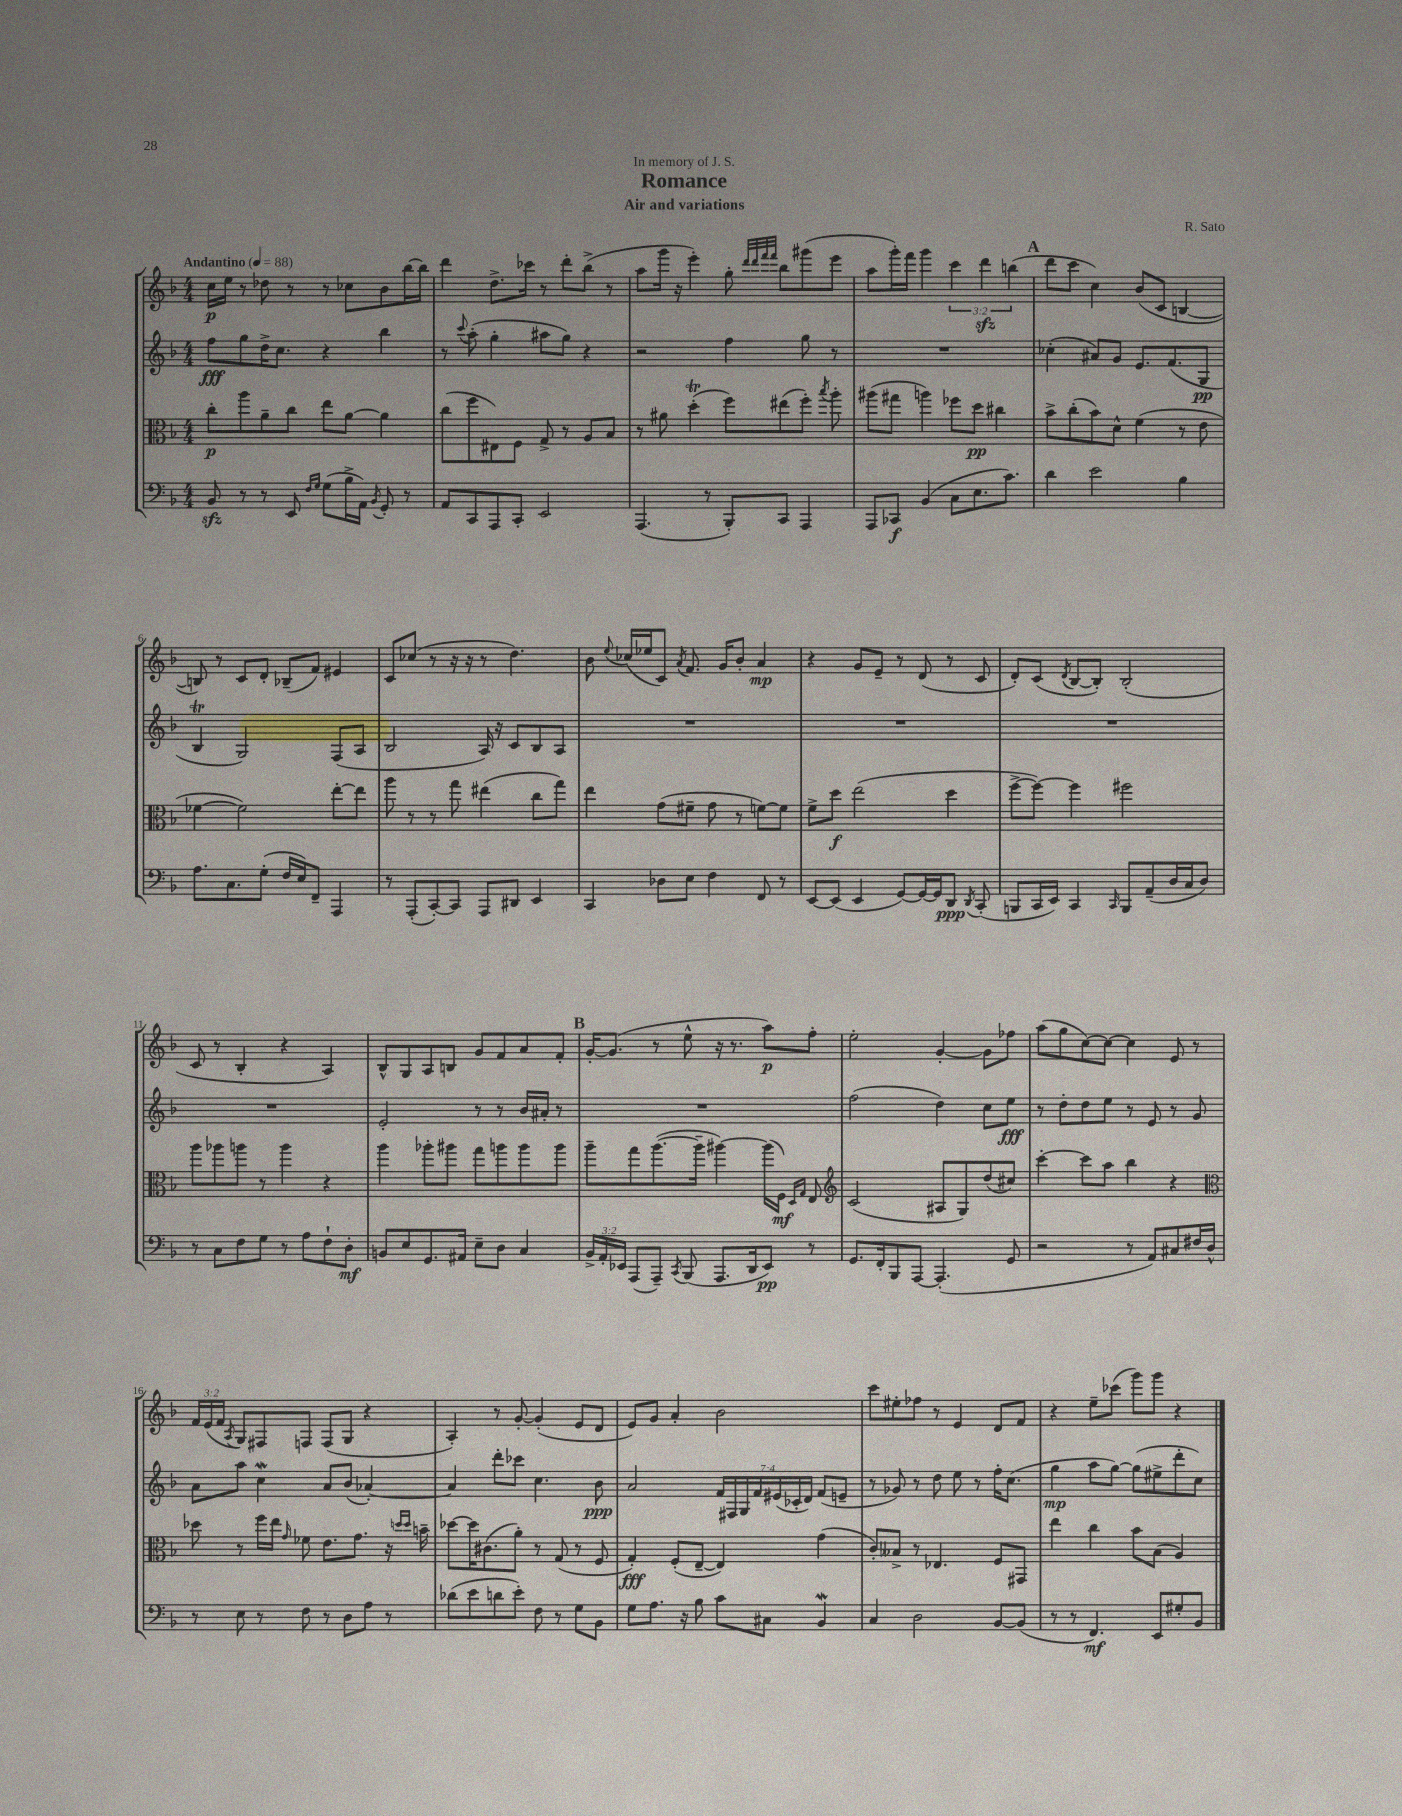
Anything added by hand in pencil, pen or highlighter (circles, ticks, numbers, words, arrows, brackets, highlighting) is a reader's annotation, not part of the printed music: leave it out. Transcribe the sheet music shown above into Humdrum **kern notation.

**kern	**dynam	**kern	**dynam	**kern	**dynam	**kern	**dynam
*part4	*part4	*part3	*part3	*part2	*part2	*part1	*part1
*staff4	*staff4	*staff3	*staff3	*staff2	*staff2	*staff1	*staff1
*clefF4	*	*clefC3	*	*clefG2	*	*clefG2	*
*k[b-]	*	*k[b-]	*	*k[b-]	*	*k[b-]	*
*M4/4	*	*M4/4	*	*M4/4	*	*M4/4	*
*MM88	*	*MM88	*	*MM88	*	*MM88	*
=1	=1	=1	=1	=1	=1	=1	=1
!	!	!	!	!	!	!LO:TX:a:B:t=Andantino	!
8BB-zz/	.	8cc'\L	p	8ff\L	fff	16cc\LL	p
.	.	.	.	.	.	16ee\JJ	.
8r	.	8aa\	.	8gg\	.	8r	.
8r	.	8a~\	.	16dd^\K	.	8dd-X\	.
.	.	.	.	8.cc\J	.	.	.
8EE/	.	8cc\J	.	.	.	8r	.
16qqF/LL	.	.	.	.	.	.	.
16qqG/JJ	.	.	.	.	.	.	.
(8G\L	.	8ee\L	.	4r	.	8r	.
16B-^\L	.	[8a\J	.	.	.	8cc-X\L	.
16AA\JJ)	.	.	.	.	.	.	.
8qBB-/	.	.	.	.	.	.	.
8GG'/	.	4a\]	.	4bb-\	.	8b-\	.
8r	.	.	.	.	.	[16bb-\L	.
.	.	.	.	.	.	16bb-\JJ]	.
=2	=2	=2	=2	=2	=2	=2	=2
8AA/L	.	(8cc\L	.	8r	.	4ddd\	.
.	.	.	.	8qqccc/	.	.	.
8CC/	.	8ff\	.	(8aa'\	.	.	.
8AAA/	.	8E#X\)	.	4gg'\	.	8.dd^\L	.
8CC'/J	.	8F\J	.	.	.	.	.
.	.	.	.	.	.	16ccc-X\Jk	.
2EE/	.	8G^/	.	8aa#X\L	.	8r	.
.	.	8r	.	8gg\J)	.	8ddd'\L	.
.	.	8A/L	.	4r	.	(8bb-^\J	.
.	.	8B-/J	.	.	.	8r	.
=3	=3	=3	=3	=3	=3	=3	=3
(4.AAA/	.	8r	.	2r	.	8aa\L	.
.	.	8a#X\	.	.	.	16ggg\Jk	.
.	.	.	.	.	.	16r	.
.	.	(4ddT'\	.	.	.	4eee'\)	.
8r	.	.	.	.	.	.	.
8BBB-'/L)	.	8ff\L)	.	4ff\	.	8gg'\	.
.	.	.	.	.	.	32qqddd/LLL	.
.	.	.	.	.	.	32qqddd/	.
.	.	.	.	.	.	32qqfff/	.
.	.	.	.	.	.	32qqfff/JJJ	.
8CC/J	.	(8ee#X\	.	.	.	8bb-\L	.
4AAA/	.	8ff'\J)	.	8gg\	.	(8ggg#X\	.
.	.	8qbb-/	.	.	.	.	.
.	.	8aa'\	.	8r	.	8eee\J	.
=4	=4	=4	=4	=4	=4	=4	=4
8AAA/L	.	(8aa#X\L	.	1r	.	8aa\L	.
8CC-X/J	f	8gg#X\J	.	.	.	16ggg'\L)	.
.	.	.	.	.	.	16fff\JJ	.
(4BB-/	.	4aan\)	.	.	.	4ggg\	.
8C\L	.	8ff-X\L	.	.	.	6ccc\	.
8.E\	.	8dd\J	pp	.	.	.	.
.	.	.	.	.	.	6dddzz\	.
.	.	4cc#X\	.	.	.	.	.
8.c\J)	.	.	.	.	.	.	.
.	.	.	.	.	.	(6bbn\	.
!!LO:REH:place=s1:t=A
=5	=5	=5	=5	=5	=5	=5	=5
4d\	.	8b-^\L	.	(4cc-X'\	.	8ddd\L	.
.	.	(8cc'\	.	.	.	8ccc\J	.
2e\	.	8b-\)	.	8a#X/L)	.	4cc\)	.
.	.	8d^^\J	.	8g/J	.	.	.
.	.	(4f\	.	8.e/L	.	(8b-/L	.
.	.	.	.	.	.	8c/J	.
.	.	.	.	(8.f/	.	.	.
4B-\	.	8r	.	.	.	[4Bn/	.
.	.	8e\	.	8G/J	pp	.	.
!!LO:LB:g=z
=6	=6	=6	=6	=6	=6	=6	=6
8.A\L	.	[4f-X\	.	4B-T/	.	8Bn/])	.
.	.	.	.	.	.	8r	.
8.C\	.	.	.	.	.	.	.
.	.	2f-\])	.	2G/)	.	8c/L	.
(8G'\J	.	.	.	.	.	8d'/J	.
16F/LL	.	.	.	.	.	(8B-X~/L	.
16E/J)	.	.	.	.	.	.	.
8FF~/J	.	.	.	.	.	8f/J)	.
4AAA/	.	[8ee'\L	.	(8F/L	.	4e#X/	.
.	.	8ee\J]	.	8A/J	.	.	.
=7	=7	=7	=7	=7	=7	=7	=7
8r	.	8aa\	.	2B-/	.	8c/L	.
(8AAA'/L	.	8r	.	.	.	(8cc-X/J	.
[8CC'/)	.	8r	.	.	.	8r	.
8CC/J]	.	8gg\	.	.	.	16r	.
.	.	.	.	.	.	16r	.
8AAA/L	.	(4ee#X\	.	16A/)	.	8r	.
.	.	.	.	16r	.	.	.
8DD#X/J	.	.	.	8c/L	.	4.dd\)	.
4EE/	.	8cc\L	.	8B-/	.	.	.
.	.	8gg\J)	.	8A/J	.	.	.
=8	=8	=8	=8	=8	=8	=8	=8
4CC/	.	4ee\	.	1r	.	8b-\	.
.	.	.	.	.	.	8qqee/	.
.	.	.	.	.	.	(16cc-X/LL	.
.	.	.	.	.	.	16ee-X/J	.
8D-X\L	.	(8g\L	.	.	.	8c/J)	.
.	.	.	.	.	.	8qa/	.
8E\J	.	8f#X~\J	.	.	.	8.f/	.
4F\	.	8g\	.	.	.	.	.
.	.	.	.	.	.	16g/KL	.
.	.	8r	.	.	.	8b-'/J	.
8FF/	.	[8fn\L)	.	.	.	4a/	mp
8r	.	8f\J]	.	.	.	.	.
=9	=9	=9	=9	=9	=9	=9	=9
[8EE/L	.	8f^\L	.	1r	.	4r	.
(8EE/J]	.	8dd\J	f	.	.	.	.
4EE/	.	(2ee\	.	.	.	8g/L	.
.	.	.	.	.	.	8e~/J	.
[8GG/L)	.	.	.	.	.	8r	.
16GG/L_	.	.	.	.	.	(8d/	.
16GG/J]	.	.	.	.	.	.	.
8DD/J	ppp	4dd\	.	.	.	8r	.
8qDD/	.	.	.	.	.	.	.
(8CC'/	.	.	.	.	.	8c/	.
=10	=10	=10	=10	=10	=10	=10	=10
8BBBn/L	.	[8ff^\L	.	1r	.	8d'/L)	.
16CC/L	.	8ff\J_)	.	.	.	(8c/J	.
16EE/JJ)	.	.	.	.	.	.	.
.	.	.	.	.	.	8qd/	.
4CC/	.	4ff\]	.	.	.	[8B-/L	.
.	.	.	.	.	.	8B-'/J])	.
16qqCC/	.	.	.	.	.	.	.
8BBB/L	.	2ff#X\	.	.	.	(2B-'/	.
(8AA~/	.	.	.	.	.	.	.
16D/L	.	.	.	.	.	.	.
16C/J	.	.	.	.	.	.	.
8D/J)	.	.	.	.	.	.	.
!!LO:LB:g=z
=11	=11	=11	=11	=11	=11	=11	=11
8r	.	8aa\L	.	1r	.	8c/	.
8C\L	.	8aa-X\	.	.	.	8r	.
8F\	.	8aan\J	.	.	.	4B-'/	.
8G\J	.	8r	.	.	.	.	.
8r	.	4aa\	.	.	.	4r	.
8A\L	.	.	.	.	.	.	.
8F`\	.	4r	.	.	.	4A/)	.
8D'\J	mf	.	.	.	.	.	.
=12	=12	=12	=12	=12	=12	=12	=12
8BBn/L	.	4aa\	.	2e'/	.	8B-^^/L	.
8E/	.	.	.	.	.	8G/	.
8.GG/	.	8aa-X'\L	.	.	.	8A/	.
.	.	8aa#X\J	.	.	.	8Bn/J	.
16AA#X/Jk	.	.	.	.	.	.	.
8E~\L	.	8gg\L	.	8r	.	8g/L	.
8D\J	.	8aan\	.	8r	.	8f/	.
4C/	.	8aa\	.	16b-/LL	.	8a/	.
.	.	.	.	16a#X'/JJ	.	.	.
.	.	8aa\J	.	8r	.	8f'/J	.
!!LO:REH:place=s1:t=B
=13	=13	=13	=13	=13	=13	=13	=13
24BB-^/LL	.	8aa~\L	.	1r	.	[16g'/KL	.
24AA'/	.	.	.	.	.	.	.
.	.	.	.	.	.	(8.g/J]	.
24EE-X/JJ	.	.	.	.	.	.	.
(8AAA/L	.	8gg\	.	.	.	.	.
8AAA~/J)	.	([8.aa\	.	.	.	8r	.
8qCC/	.	.	.	.	.	.	.
(8BBB-/	.	.	.	.	.	8ee^^\	.
.	.	16aa~\Jk]	.	.	.	.	.
8.AAA/L	.	[4aa#X\)	.	.	.	16r	.
.	.	.	.	.	.	8.r	.
16DD/k	.	.	.	.	.	.	.
8EE-/J)	pp	(16aa#\LL]	.	.	.	8aa\L)	p
.	.	16F\JJ)	mf	.	.	.	.
.	.	16qqD/LL	.	.	.	.	.
.	.	16qqG/JJ	.	.	.	.	.
8r	.	8E/	.	.	.	8ff'\J	.
=14	=14	=14	=14	=14	=14	=14	=14
*	*	*clefG2	*	*	*	*	*
8.GG/L	.	(2c/	.	(2ff\	.	2ee'\	.
16FF'/k	.	.	.	.	.	.	.
8BBB-/	.	.	.	.	.	.	.
[8AAA/J	.	.	.	.	.	.	.
(4.AAA'/]	.	8A#X/L	.	4dd\)	.	[4g'/	.
.	.	8G/)	.	.	.	.	.
.	.	(8dd/	.	8cc\L	.	8g\L]	.
8GG/	.	8cc#X/J)	.	8ee\J	fff	8ff-X\J	.
=15	=15	=15	=15	=15	=15	=15	=15
2r	.	[4ccc'\	.	8r	.	(8aa\L	.
.	.	.	.	8dd'\L	.	8gg\	.
.	.	8ccc\L]	.	8dd\	.	[8cc\)	.
.	.	8aa\J	.	8ee\J	.	8cc\J_	.
8r	.	4bb-\	.	8r	.	4cc\]	.
8AA/L)	.	.	.	8e/	.	.	.
8C#X/	.	4r	.	8r	.	8e/	.
16F#X/L	.	.	.	8g/	.	8r	.
16D^^/JJ	.	.	.	.	.	.	.
!!LO:LB:g=z
=16	=16	=16	=16	=16	=16	=16	=16
*	*	*clefC3	*	*	*	*	*
8r	.	8dd-X\	.	8a\L	.	24f/LL	.
.	.	.	.	.	.	(24e/	.
.	.	.	.	.	.	24f/JJ	.
.	.	.	.	.	.	8qA/	.
8E\	.	8r	.	8aa\J	.	8G/L)	.
8r	.	16ff\LL	.	4ccW\	.	8F#X/	.
.	.	16ee\JJ	.	.	.	.	.
.	.	16qqg/	.	.	.	.	.
8F\	.	8f-X\	.	.	.	8Fn/J	.
8r	.	8.e\L	.	8a/L	.	(8F/L	.
8D\L	.	.	.	(8b-/J	.	8G/J	.
.	.	8.g\J	.	.	.	.	.
8A\J	.	.	.	[4a-X'/)	.	4r	.
8r	.	16r	.	.	.	.	.
.	.	16qqddn/LL	.	.	.	.	.
.	.	16qqdd/JJ	.	.	.	.	.
.	.	16bn~\	.	.	.	.	.
=17	=17	=17	=17	=17	=17	=17	=17
(8d-X\L	.	[8dd-X\L	.	4a-/]	.	4A'/)	.
8e\	.	16dd-\K]	.	.	.	.	.
.	.	(8.c#X\	.	.	.	.	.
8dn\	.	.	.	8ddd'\L	.	8r	.
8e'\J)	.	8a'\J)	.	8ccc-X\J	.	[8g'/	.
8F\	.	8r	.	4.cc\	.	(4g'/]	.
8r	.	(8G/	.	.	.	.	.
8G\L	.	8r	.	.	.	8e/L	.
8BB-\J	.	8F/	.	8b-\	ppp	8d/J	.
=18	=18	=18	=18	=18	=18	=18	=18
8G\L	.	4G'/)	fff	2a/	.	8e/L)	.
8.A\J	.	.	.	.	.	8g/J	.
.	.	(8F'/L	.	.	.	4a'/	.
16r	.	.	.	.	.	.	.
8B-\	.	[8E~/J	.	.	.	.	.
8c\L	.	4E/])	.	28f/LL	.	2b-\	.
.	.	.	.	28F#X/	.	.	.
.	.	.	.	28G/	.	.	.
.	.	.	.	28f/	.	.	.
8C#X\J	.	.	.	.	.	.	.
.	.	.	.	(28e#X/	.	.	.
.	.	.	.	28c-X'/	.	.	.
.	.	.	.	28d/JJ)	.	.	.
4BB-w/	.	(4g\	.	(8f/L	.	.	.
.	.	.	.	8en~/J	.	.	.
=19	=19	=19	=19	=19	=19	=19	=19
4C/	.	8c'/L)	.	8r	.	8ccc\L	.
.	.	8B--X^/J	.	8g-X/)	.	8ee#X'\	.
2D\	.	8r	.	8r	.	8ff-X\J	.
.	.	4.E-X/	.	8dd\	.	8r	.
.	.	.	.	8ee\	.	4e/	.
.	.	.	.	8r	.	.	.
[8BB-/L	.	8F/L	.	16ff'\KL	.	8d/L	.
.	.	.	.	(8.cc\J	.	.	.
(8BB-/J]	.	8GG#X/J	.	.	.	8f/J	.
=20	=20	=20	=20	=20	=20	=20	=20
8r	.	4ee\	.	4gg\	mp	4r	.
8r	.	.	.	.	.	.	.
4.FF/)	mf	4cc\	.	8aa\L	.	8ee~\L	.
.	.	.	.	[8gg\J)	.	(8ccc-X\J	.
.	.	8b-\L	.	(8gg\L]	.	8ggg\L)	.
8EE/L	.	(8B-\J	.	8ee#X^\	.	8ggg\J	.
8G#X'/	.	4A/)	.	8ddd'\	.	4r	.
8BB-/J	.	.	.	8cc\J)	.	.	.
==	==	==	==	==	==	==	==
*-	*-	*-	*-	*-	*-	*-	*-
